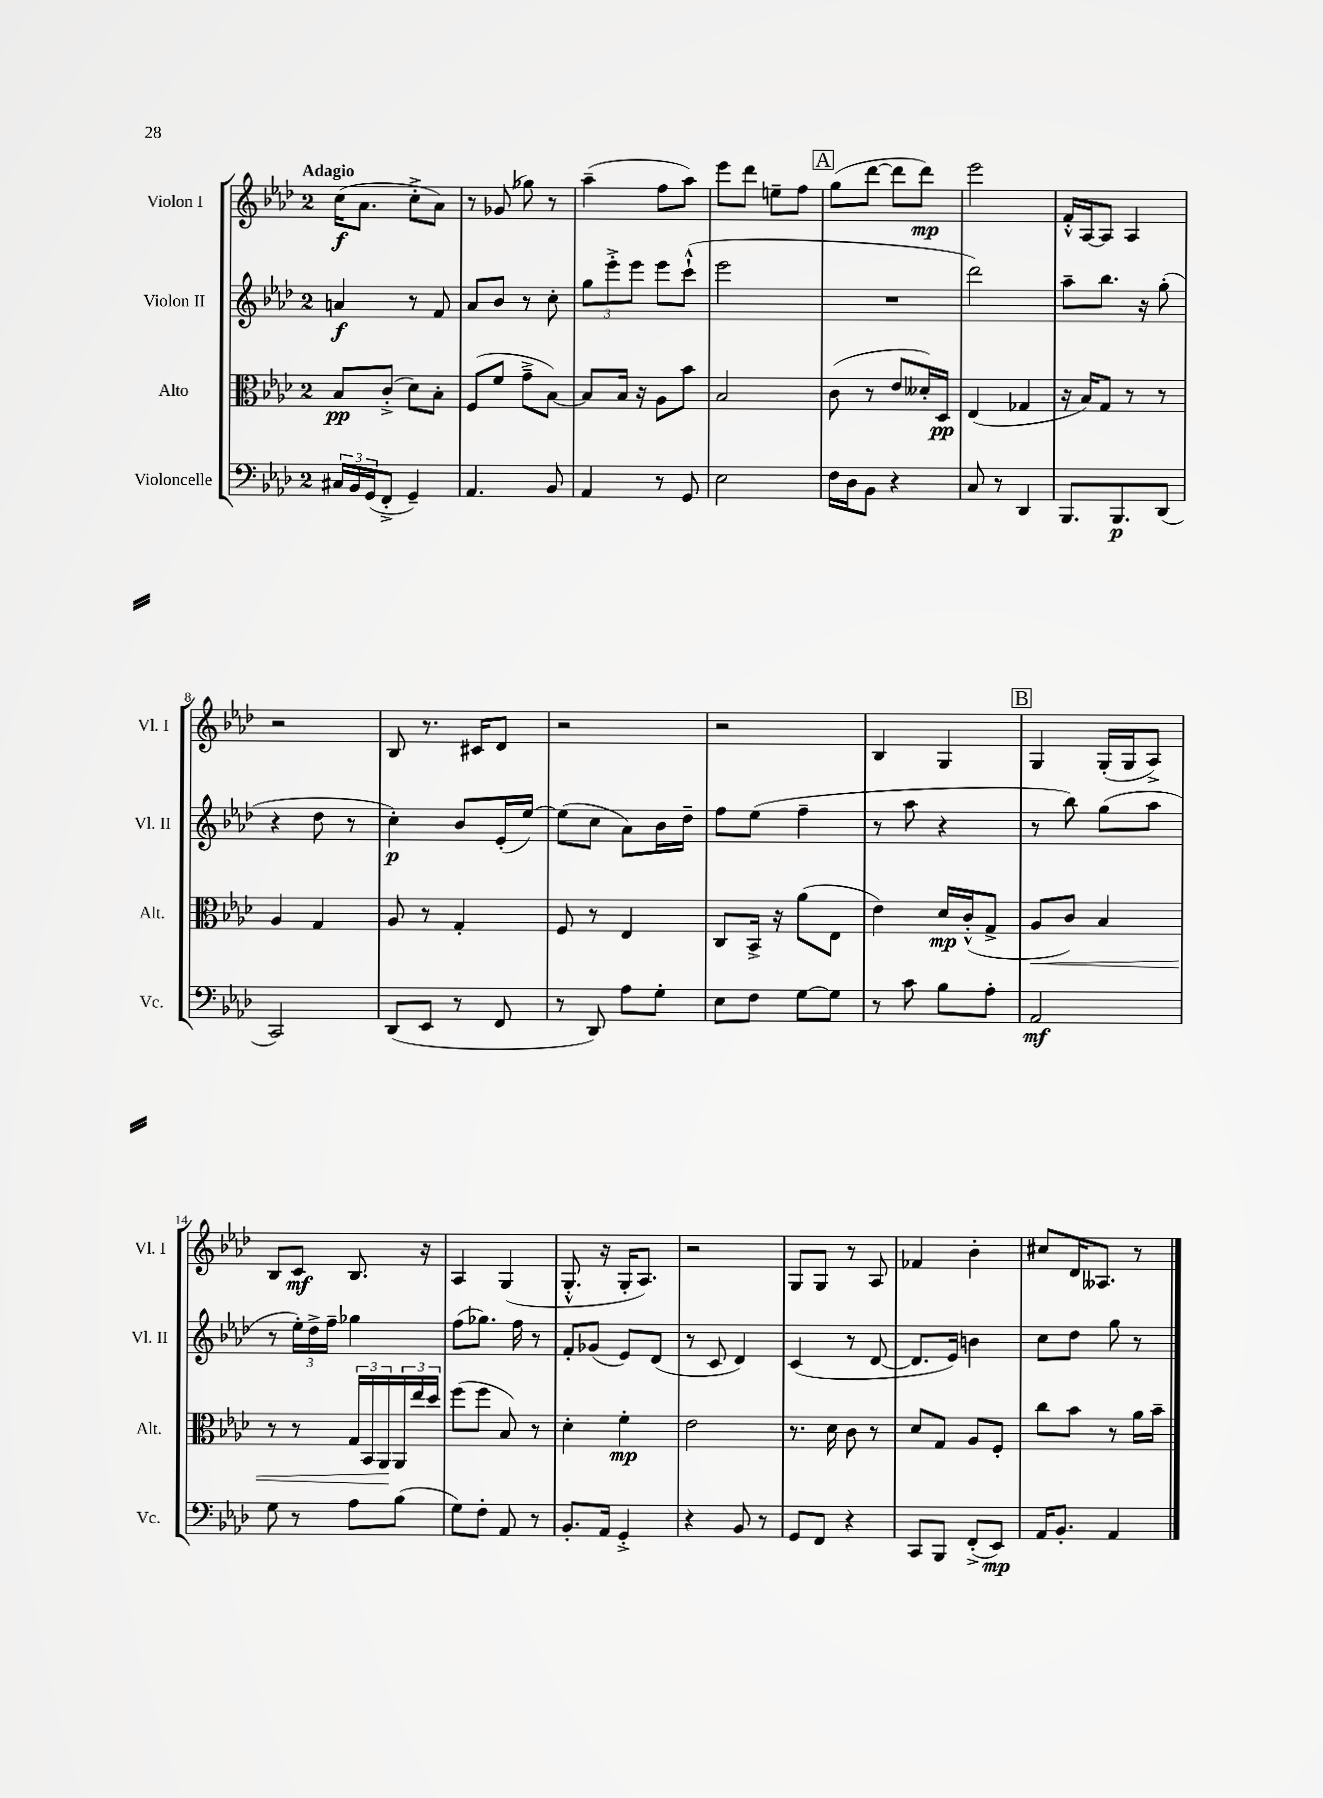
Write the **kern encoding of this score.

**kern	**kern	**kern	**kern
*staff4	*staff3	*staff2	*staff1
*clefF4	*clefC3	*clefG2	*clefG2
*k[b-e-a-d-]	*k[b-e-a-d-]	*k[b-e-a-d-]	*k[b-e-a-d-]
*M2/4	*M2/4	*M2/4	*M2/4
24C#	8B-	4a	(16cc
24BB-	.	.	.
.	.	.	8.a-
(24GG	.	.	.
8FF'^	(8c'^	.	.
4GG~)	8d-)	8r	8cc'^
.	8B-'	8f	8a-)
=	=	=	=
4.AA-	(8F	8a-	8r
.	8f	8b-	(8g-
.	8g~^	8r	8gg-)
8BB-	[8B-)	8cc'	8r
=	=	=	=
4AA-	8B-]	12gg	(4aa-~
.	.	12eee-'^	.
.	16B-	.	.
.	.	12eee-	.
.	16r	.	.
8r	8A-	8eee-	8ff
8GG	8b-	(8ccc`^^	8aa-)
=	=	=	=
2E-	2B-	2eee-	8eee-
.	.	.	8ddd-
.	.	.	8ee~
.	.	.	8ff
=	=	=	=
16F	(8c	2r	(8gg
16D-	.	.	.
8BB-	8r	.	[8ddd-
4r	8e-	.	8ddd-]
.	16d--')	.	8ddd-)
.	16D-	.	.
=	=	=	=
8C	(4E-	2ddd-)	2eee-
8r	.	.	.
4DD-	4G-	.	.
=	=	=	=
8.BBB-	16r	8aa-~	16f'^^
.	16B-)	.	[16A-
.	8G	8.bb-	8A-]
8.BBB-	.	.	.
.	8r	.	4A-
.	.	16r	.
(8DD-	8r	(8gg'	.
=	=	=	=
2CC)	4A-	4r	2r
.	4G	8dd-	.
.	.	8r	.
=	=	=	=
(8DD-	8A-	4cc')	8B-
8EE-	8r	.	8.r
8r	4G'	8b-	.
.	.	.	16c#
8FF	.	(16e-'	8d-
.	.	[16ee-)	.
=	=	=	=
8r	8F	(8ee-]	2r
8DD-)	8r	8cc	.
8A-	4E-	8a-)	.
8G'	.	16b-	.
.	.	16dd-~	.
=	=	=	=
8E-	8C	8ff	2r
8F	16BB-^	(8ee-	.
.	16r	.	.
[8G	(8a-	4ff~	.
8G]	8E-	.	.
=	=	=	=
8r	4e-)	8r	4B-
8c	.	8aa-	.
8B-	16d-	4r	4G
.	(16c'^^	.	.
8A-'	8G^	.	.
=	=	=	=
2AA-	8A-	8r	4G
.	8c)	8bb-)	.
.	4B-	(8gg	(16G'
.	.	.	16G
.	.	8aa-	8A-^)
=	=	=	=
8G	8r	8r	8B-
8r	8r	24ee-')	8c
.	.	24dd-^	.
.	.	24ff~	.
8A-	24G	4gg-	8.B-
.	24BB-	.	.
.	24AA-	.	.
(8B-	24AA-	.	.
.	24ee-	.	.
.	.	.	16r
.	24dd-	.	.
=	=	=	=
8G)	(8ff	(8ff	4A-
8F'	8ff	8.gg-)	.
8AA-	8B-)	.	(4G
.	.	16ff	.
8r	8r	8r	.
=	=	=	=
8.BB-'	4d-'	8f'	8.G'^^
.	.	(8g-	.
16AA-	.	.	16r
4GG'^	4f'	8e-)	16G'
.	.	.	8.A-)
.	.	(8d-	.
=	=	=	=
4r	2e-	8r	2r
.	.	8c	.
8BB-	.	4d-)	.
8r	.	.	.
=	=	=	=
8GG	8.r	(4c	8G
8FF	.	.	8G
.	16d-	.	.
4r	8c	8r	8r
.	8r	[8d-	8A-
=	=	=	=
8CC	8d-	8.d-]	4f-
8BBB-	8G	.	.
.	.	16e-)	.
(8FF'^	8A-	4b	4b-'
8EE-)	8F'	.	.
=	=	=	=
16AA-	8cc	8cc	8cc#
8.BB-'	.	.	.
.	8b-	8dd-	16d-
.	.	.	8.A--
4AA-	8r	8gg	.
.	16a-	8r	8r
.	16b-~	.	.
==	==	==	==
*-	*-	*-	*-
